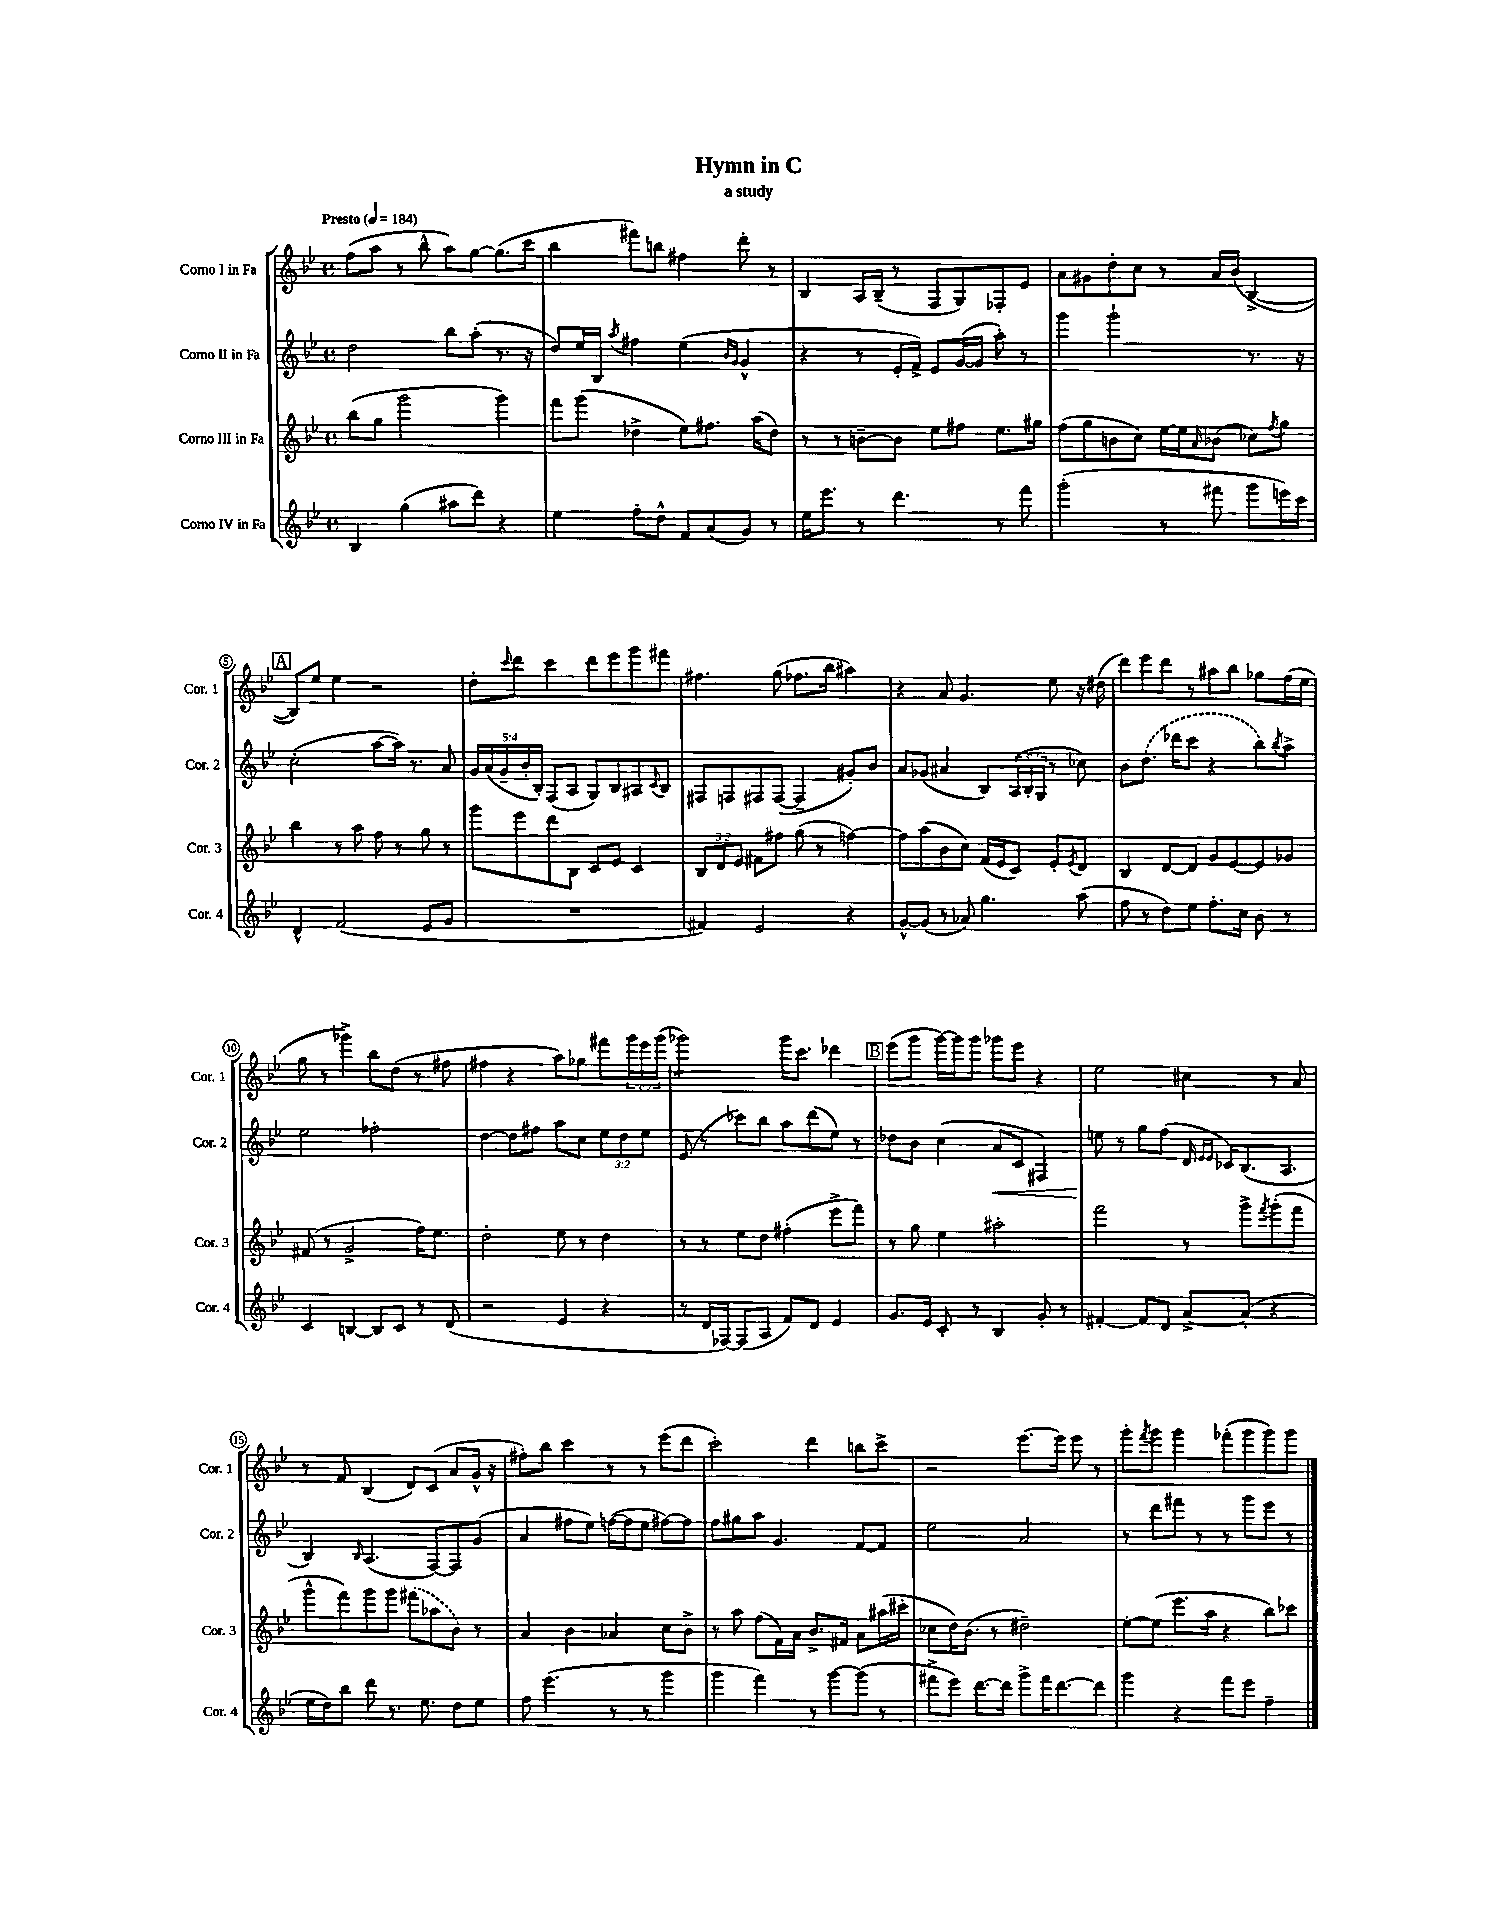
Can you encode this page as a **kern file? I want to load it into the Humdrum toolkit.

**kern	**kern	**kern	**kern
*staff4	*staff3	*staff2	*staff1
*clefG2	*clefG2	*clefG2	*clefG2
*k[b-e-]	*k[b-e-]	*k[b-e-]	*k[b-e-]
*M4/4	*M4/4	*M4/4	*M4/4
*met(c)	*met(c)	*met(c)	*met(c)
*MM184	*MM184	*MM184	*MM184
4B-/	(8bb-\L	2dd\	(8ff\L
.	8gg\J	.	8aa\J
(4gg\	2ggg\	.	8r
.	.	.	8bb-^^\
8aa#\L	.	8bb-\L	8aa\L)
8ddd\J)	.	(8aa'\J	[8gg\J
4r	4ggg\)	8.r	(8.gg\]L
.	.	16r	16ccc\Jk
=	=	=	=
4ee-\	8fff\L	8dd/L)	4bb-\
.	(8ggg\J	16ee-/L	.
.	.	16B-/JJ	.
.	.	8qaa/	.
8ff'\L	4dd-^\	4ff#\	8fff#\L)
8dd^^\J	.	.	8bb\J
8f/L	8ee-\L)	(4ee-\	4ff#\
(8a/	8.ff#\J	.	.
.	.	16qqb-/LL	.
.	.	16qqg/JJ	.
8g/J)	.	4g^^/	8ddd'\
.	(16aa\LK	.	.
8r	8dd-\J)	.	8r
=	=	=	=
16ee-\LK	8r	4r	4B-/
8.eee-\J	.	.	.
.	8r	.	.
8r	[8b~\L	8r	16A/LL
.	.	.	(16B-~/JJ
4.ddd\	8b\]J	16e-'/LL	8r
.	.	16f^/JJ)	.
.	8ee-\L	8e-/L	8F/L
.	8ff#\J	([16g/L	8G/)
.	.	16g/]JJ	.
8r	8.ee-\L	8aa'\)	8F-'/
8fff\	.	8r	8e-/J
.	16gg#\Jk	.	.
=	=	=	=
(2ggg'\	(8ff\L	4ggg\	8a\L
.	8gg\	.	8g#\
.	8b\	2ggg`\	8dd'\
.	8cc\J)	.	8cc\J
8r	[16ee-\LL	.	8r
.	16ee-\]J	.	.
.	16qqa/	.	.
8fff#\	(8b-\J	.	16a/LL
.	.	.	(16b-/JJ
8ggg\L	8cc-\L)	8.r	[4B-^/
.	8qff/	.	.
16eee\L)	8gg\J	.	.
16ccc\JJ	.	16r	.
=	=	=	=
4d^^/	4bb-\	(2cc'\	8B-/]L)
.	.	.	8ee-/J
(2f/	8r	.	4ee-\
.	8aa\	.	.
.	8ff\	[8aa\L	2r
.	8r	16aa\]Jk)	.
.	.	8.r	.
8e-/L	8gg\	.	.
8g/J	8r	8a/	.
=	=	=	=
1r	8ggg\L	20g/LL	8dd'\L
.	.	(20a/	.
.	.	20g~/	.
.	.	.	8qqccc/
.	8eee-\	.	8ddd\J
.	.	20b-'/	.
.	.	20B-'/JJ)	.
.	8ddd\	(8F/L	4ccc\
.	8B-\J	8A/J	.
.	8c/L	8G/L)	8ddd\L
.	8e-/J	8B-/	8eee-\
.	4c/	8A#/	8ggg\
.	.	8qqc/	.
.	.	8B-/J	8fff#\J
=	=	=	=
4f#/)	12B-/L	8F#/L	4.ff#\
.	12d/	.	.
.	.	8F/	.
.	12e-/J	.	.
2e-/	8f#\L	8F#/	.
.	8ff#\J	([8F#/J	(8gg\
.	(8gg\	4F#~/]	8.ff-\L
.	8r	.	.
.	.	.	16bb-\Jk
4r	[4ff\)	8g#'/L)	4aa#\)
.	.	8b-/J	.
=	=	=	=
[8g^^/L	8ff\]L	8a/L	4r
(8g/]J	(8aa\	(8g-/J	.
8r	8b-\	4a#/	8a/
8a-/)	8cc\J)	.	4.g/
4.gg\	(16f/LL	8B-/L)	.
.	16e-/J	.	.
.	8c/J)	(24A/L	.
.	.	24B-'/	.
.	.	24G/JJ	.
.	8e-'/L	8r	8ee-\
.	8qe-/	.	.
(8aa\	8d/J	8cc-\)	16r
.	.	.	(16dd#\
=	=	=	=
8ff\	4B-/	8b-\L	8ddd\L)
8r	.	(8.dd\J	8eee-\
8dd\L)	[8d/L	.	8ddd\J
.	.	16ddd-\LK	.
8ee-\J	8d/]J	8ccc\J	8r
8.ff'\L	8g/L	4r	8aa#\L
.	[8e-/	.	8bb-\J
16cc\Jk	.	.	.
8b-\	8e-/]	8bb-\L)	8gg-\L
.	.	8qbb-/	.
8r	8g-/J	8aa^\J	(16ff\L
.	.	.	16ee-\JJ
=	=	=	=
4c/	(8f#/	2ee-\	8gg\
.	8r	.	8r
[4B/	2g^/	.	4ggg-^\)
8B/]L	.	2ff-'\	8bb-\L
8c/J	.	.	(8dd\J
8r	16ff\LK)	.	8r
.	8.ee-\J	.	.
(8d/	.	.	8ff#\
=	=	=	=
2r	2dd'\	[4dd\	4ff#\
.	.	8dd\]L	4r
.	.	8ff#\J	.
4e-/	8ee-\	8aa\L	8aa\L)
.	8r	8cc\J	8gg-\J
4r	4dd\	12ee-\L	8fff#\L
.	.	12dd\	.
.	.	.	24ggg\L
.	.	12ee-\J	24eee-\
.	.	.	(24ggg\JJ
=	=	=	=
8r	8r	(8e-/	2ggg-\)
16d/LL	8r	8r	.
[16F-/JJ)	.	.	.
(8F-/]L	8ee-\L	8ccc-\L)	.
8A/J	8dd\J	8bb-\J	.
8f/L)	(4ff#'\	8aa\L	16ggg-\LK
.	.	.	8.ccc\J
8d/J	.	(8ddd\	.
4e-/	8eee-^\L	8ee-\J)	4ddd-\
.	8fff\J)	8r	.
=	=	=	=
8.g/L	8r	8dd-\L	(8eee-\L
.	8gg\	8b-\J	8ggg\J
16e-/Jk	.	.	.
8c'/	4ee-\	(4cc\	[16ggg\LL)
.	.	.	16ggg\]J
8r	.	.	8ggg\J
4B-/	2aa#'\	8a/L	8ggg-\L
.	.	8c/J	8eee-\J
8g'/	.	4F#/)	4r
8r	.	.	.
=	=	=	=
[4f#'/	2fff\	8ee\	2ee-\
.	.	8r	.
8f#/]L	.	8gg\L	.
8d/J	.	(8ff\J	.
[8a^/L	8r	16d/	4cc#\
.	.	16qqe-/LL	.
.	.	16qqe-/JJ	.
.	.	16c-/LK)	.
(8a'/]J	8ggg^\L	(8.B-/	.
.	8qfff/	.	.
4r	(8ggg'\	.	8r
.	.	8.A/J	.
.	8fff\J	.	8a/
=	=	=	=
16ee-\LL	8ggg^^\L	4B-/)	8r
16dd\J)	.	.	.
8bb-\J	8fff\)	.	8f/
.	.	16qqB-/	.
8ddd\	8ggg\	(4.A/	(4B-/
8.r	8ggg\J	.	.
.	(8fff#\L	.	8d/L)
8.ee-\	.	.	.
.	8aa-\	[8F/L)	(8c/J
8dd\L	8b-\J)	8F/]	8a/L
8ee-\J	8r	(8g/J	16g^^/Jk
.	.	.	16r
=	=	=	=
8ff\	4a/	4a/	8ff#'\L)
(4.eee-\	.	.	8bb-\J
.	4b-\	8ff#\L	4ccc\
.	.	8ee-\J)	.
8r	4a-/	([16ff\LL	8r
.	.	16ff\]J	.
8r	.	8ee-\J	8r
4ggg\	8cc\L	[8ff#\L)	(8eee-\L
.	8b-^\J	8ff#\]J	8ddd\J
=	=	=	=
4ggg\	8r	8ff\L	2ccc'\)
.	8aa\	8gg#\	.
4fff\)	(8ff\L	8aa\J	.
.	16f\L)	4.g/	.
.	16a\JJ	.	.
8r	8.b-^/L	.	4ddd\
[8ggg\L	.	.	.
.	16f#/Jk	.	.
(8ggg\]J	8a\L	[8f/L	8bb\L
8r	(16aa#\L	8f/]J	8ccc^\J
.	16ccc#'\JJ	.	.
=	=	=	=
8fff#^\L	8cc-\L	2ee-\	2r
8eee-\J)	16dd\K)	.	.
.	(8.b-\J	.	.
[8.ddd\L	.	.	.
.	8r	.	.
16ddd\]Jk	.	.	.
8ggg^\L	2dd#~\)	2a/	[8.eee-\L
16fff#\K	.	.	.
[8.ddd\	.	.	16eee-\]Jk
.	.	.	8eee-\
8ddd\]J	.	.	8r
=	=	=	=
4ggg\	[8ee-'\L	8r	8ggg'\L
.	.	.	8qfff/
.	(8ee-\]J	8ddd\L	8ggg\J
4r	8.eee-\L	8fff#\J	4ggg\
.	.	8r	.
.	16aa\Jk	.	.
8fff\L	4r	8r	(8fff-'\L
8eee-\J	.	8ggg\L	8ggg\
4ff~\	8bb-\L)	8eee-\J	8ggg\)
.	8ccc-\J	8r	8ggg\J
==	==	==	==
*-	*-	*-	*-
